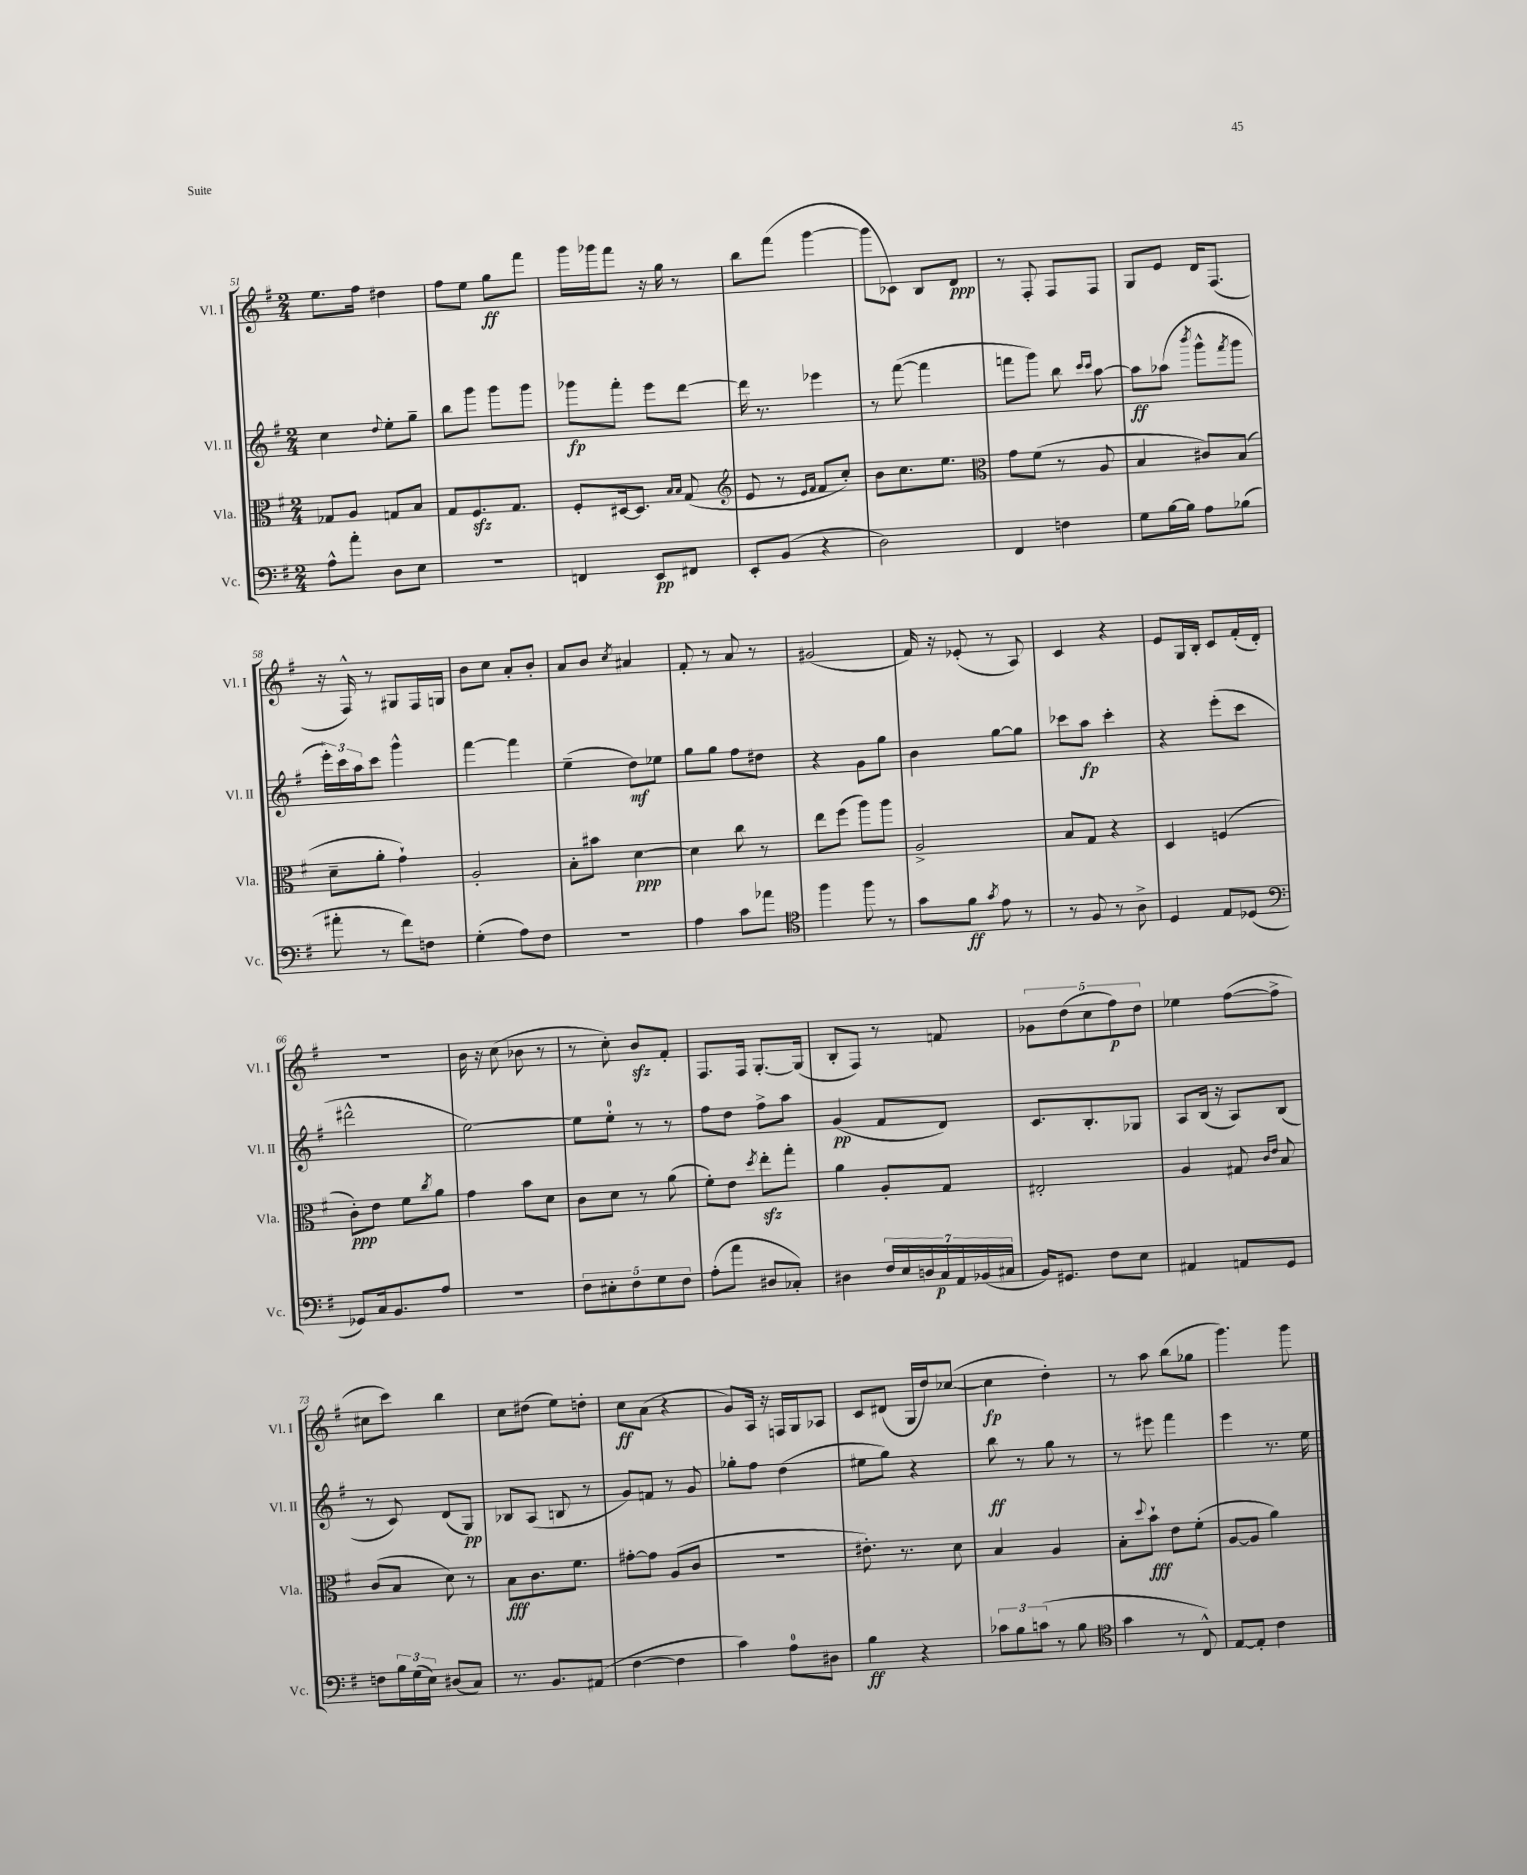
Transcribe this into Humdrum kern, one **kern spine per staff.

**kern	**dynam	**kern	**dynam	**kern	**dynam	**kern	**dynam
*part4	*part4	*part3	*part3	*part2	*part2	*part1	*part1
*staff4	*staff4	*staff3	*staff3	*staff2	*staff2	*staff1	*staff1
*I"Vc.	*	*I"Vla.	*	*I"Vl. II	*	*I"Vl. I	*
*I'Vc.	*	*I'Vla.	*	*I'Vl. II	*	*I'Vl. I	*
*clefF4	*	*clefC3	*	*clefG2	*	*clefG2	*
*k[f#]	*	*k[f#]	*	*k[f#]	*	*k[f#]	*
*M2/4	*	*M2/4	*	*M2/4	*	*M2/4	*
=51	=51	=51	=51	=51	=51	=51	=51
8A^^\L	.	8G-X/L	.	4cc\	.	8.ee\L	.
8a'\J	.	8A/J	.	.	.	.	.
.	.	.	.	.	.	16ff#\Jk	.
.	.	.	.	8qqdd/	.	.	.
8D\L	.	8Gn/L	.	8ee'\L	.	4dd#X\	.
8E\J	.	8B/J	.	8gg~\J	.	.	.
=52	=52	=52	=52	=52	=52	=52	=52
2r	.	8G/L	.	8bb\L	.	8ff#\L	.
.	.	8.F#zz/	.	8ggg\J	.	8ee\J	.
.	.	.	.	8ggg\L	.	8gg\L	ff
.	.	8.G/J	.	.	.	.	.
.	.	.	.	8ggg\J	.	8fff#\J	.
=53	=53	=53	=53	=53	=53	=53	=53
4FFn/	.	8F#'/L	.	8ggg-X\L	fp	16ggg\LL	.
.	.	.	.	.	.	16ggg-X\J	.
.	.	[16D#X/k	.	8fff#'\J	.	8fff#\J	.
.	.	8.D#/J]	.	.	.	.	.
8EE/L	pp	.	.	8eee\L	.	16r	.
.	.	.	.	.	.	16gg\	.
.	.	16qqB/LL	.	.	.	.	.
.	.	16qqB/JJ	.	.	.	.	.
8FF#X/J	.	(8G/	.	[8ddd\J	.	8r	.
=54	=54	=54	=54	=54	=54	=54	=54
*	*	*clefG2	*	*	*	*	*
8EE'/L	.	8e/	.	16ddd\]	.	8bb\L	.
.	.	.	.	8.r	.	.	.
(8BB/J	.	8r	.	.	.	(8fff#\J	.
.	.	16qqe/LL	.	.	.	.	.
.	.	16qqf#/JJ	.	.	.	.	.
4r	.	8f#/L	.	4eee-X\	.	[4ggg\	.
.	.	8cc'/J)	.	.	.	.	.
=55	=55	=55	=55	=55	=55	=55	=55
2D\)	.	8b\L	.	8r	.	8ggg\L]	.
.	.	8.cc\	.	([8fff#\	.	8c-X\J)	.
.	.	.	.	4fff#\]	.	8B/L	.
.	.	8.ee\J	.	.	.	.	.
.	.	.	.	.	.	8d/J	ppp
=56	=56	=56	=56	=56	=56	=56	=56
*	*	*clefC3	*	*	*	*	*
4FF#/	.	8g\L	.	8fffn\L	.	8r	.
.	.	(8f#\J	.	8ggg\J)	.	8F#'/	.
4Fn\	.	8r	.	8bb\	.	8F#/L	.
.	.	.	.	16qqccc/LL	.	.	.
.	.	.	.	16qqccc/JJ	.	.	.
.	.	8A/	.	[8aa\	.	8F#/J	.
=57	=57	=57	=57	=57	=57	=57	=57
8G\L	.	4B/	.	8aa\L]	ff	8G/L	.
[16B\L	.	.	.	(8aa-X\J	.	8e/J	.
16B\JJ]	.	.	.	.	.	.	.
.	.	.	.	8qbbb/	.	.	.
8A\L	.	8c#X/L)	.	8ggg^^\L	.	16d/KL	.
.	.	.	.	.	.	(8.F#/J	.
.	.	.	.	8qfff#/	.	.	.
(8B-X\J	.	(8B/J	.	8ggg\J	.	.	.
!!LO:LB:g=z
=58	=58	=58	=58	=58	=58	=58	=58
8a#X'\	.	8d~\L	.	24eee'\LL)	.	16r	.
.	.	.	.	24ccc\	.	.	.
.	.	.	.	.	.	16F#^^/)	.
.	.	.	.	24aa\J	.	.	.
8r	.	8a'\J	.	8ccc\J	.	8r	.
8f#\L)	.	4g`\)	.	4ggg^^\	.	8G#X/L	.
8Fn\J	.	.	.	.	.	16F#/L	.
.	.	.	.	.	.	16Gn/JJ	.
=59	=59	=59	=59	=59	=59	=59	=59
(4G'\	.	2A'/	.	[4fff#\	.	8b\L	.
.	.	.	.	.	.	8cc\J	.
8A\L)	.	.	.	4fff#\]	.	8a'/L	.
8F#\J	.	.	.	.	.	8b'/J	.
=60	=60	=60	=60	=60	=60	=60	=60
2r	.	8B'\L	.	(4ee~\	.	8a/L	.
.	.	8b#X\J	.	.	.	8b/J	.
.	.	.	.	.	.	8qcc/	.
.	.	[4d\	ppp	8dd\L)	mf	4a#X/	.
.	.	.	.	8ee-X\J	.	.	.
=61	=61	=61	=61	=61	=61	=61	=61
4A\	.	4d\]	.	8gg\L	.	8f#'/	.
.	.	.	.	8gg\J	.	8r	.
8c\L	.	8cc\	.	8ff#\L	.	8a/	.
8a-X\J	.	8r	.	8dd#X\J	.	8r	.
=62	=62	=62	=62	=62	=62	=62	=62
*clefC4	*	*	*	*	*	*	*
4ff#\	.	8ee\L	.	4r	.	(2g#X/	.
.	.	(8ff#\J	.	.	.	.	.
8ff#\	.	8aa\L)	.	8g\L	.	.	.
8r	.	8aa\J	.	8gg\J	.	.	.
=63	=63	=63	=63	=63	=63	=63	=63
8g\L	.	2A^/	.	4b\	.	16f#/)	.
.	.	.	.	.	.	16r	.
8f#\J	ff	.	.	.	.	(8e-X'/	.
8qg/	.	.	.	.	.	.	.
8e\	.	.	.	[8gg\L	.	8r	.
8r	.	.	.	8gg\J]	.	8A/)	.
=64	=64	=64	=64	=64	=64	=64	=64
8r	.	8B/L	.	8ccc-X\L	.	4c/	.
8F#/	.	8G/J	.	8aa\J	fp	.	.
8r	.	4r	.	4ccc-'\	.	4r	.
8A^\	.	.	.	.	.	.	.
=65	=65	=65	=65	=65	=65	=65	=65
4D/	.	4D/	.	4r	.	8e/L	.
.	.	.	.	.	.	16G/L	.
.	.	.	.	.	.	16B'/JJ	.
8E/L	.	(4Fn/	.	(8eee'\L	.	8c/L	.
(8D-X/J	.	.	.	8ccc\J	.	(16f#'/L	.
.	.	.	.	.	.	16d'/JJ)	.
!!LO:LB:g=z
=66	=66	=66	=66	=66	=66	=66	=66
*clefF4	*	*	*	*	*	*	*
8GG-X/L)	.	8c'\L)	ppp	2ddd#X^^\	.	2r	.
16C/k	.	8e\J	.	.	.	.	.
8.BB/	.	.	.	.	.	.	.
.	.	8f#\L	.	.	.	.	.
.	.	8qcc/	.	.	.	.	.
8A/J	.	8a\J	.	.	.	.	.
=67	=67	=67	=67	=67	=67	=67	=67
2r	.	4g\	.	[2ee\)	.	16b\	.
.	.	.	.	.	.	16r	.
.	.	.	.	.	.	(8cc\	.
.	.	8b\L	.	.	.	8b-X\	.
.	.	8d\J	.	.	.	8r	.
=68	=68	=68	=68	=68	=68	=68	=68
10F#\L	.	8c\L	.	8ee\L]	.	8r	.
10E#X'\	.	.	.	.	.	.	.
.	.	8d\J	.	8ee'\J	.	8cc'\)	.
10F#\	.	.	.	.	.	.	.
.	.	8r	.	8r	.	8bzz/L	.
10G\	.	.	.	.	.	.	.
.	.	(8a\	.	8r	.	8f#'/J	.
10F#\J	.	.	.	.	.	.	.
=69	=69	=69	=69	=69	=69	=69	=69
(8A'\L	.	8f#'\L)	.	8ff#\L	.	8.F#/L	.
8a\J	.	8e\J	.	8dd\J	.	.	.
.	.	.	.	.	.	16F#/Jk	.
.	.	8qdd/	.	.	.	.	.
8D#X/L	.	8eezz'\L	.	8ff#^\L	.	[8.G'/L	.
8C-X'/J)	.	8gg'\J	.	8aa\J	.	.	.
.	.	.	.	.	.	(16G/Jk]	.
=70	=70	=70	=70	=70	=70	=70	=70
4D#X\	.	4a\	.	(4g/	pp	8B'/L	.
.	.	.	.	.	.	8F#/J)	.
28F#/LL	.	8A'/L	.	8f#/L	.	8r	.
28E/	.	.	.	.	.	.	.
28Dn/	.	.	.	.	.	.	.
28C/	p	.	.	.	.	.	.
.	.	8G/J	.	8d/J)	.	8fn/	.
28AA/	.	.	.	.	.	.	.
(28BB-X/	.	.	.	.	.	.	.
28C#X/JJ	.	.	.	.	.	.	.
=71	=71	=71	=71	=71	=71	=71	=71
16BB/KL)	.	2E#X'/	.	8.c/L	.	10g-X\L	.
8.GG#X/J	.	.	.	.	.	.	.
.	.	.	.	.	.	(10dd\	.
.	.	.	.	8.B'/	.	.	.
.	.	.	.	.	.	10cc\	.
8F#\L	.	.	.	.	.	.	.
.	.	.	.	.	.	10ff#\)	p
8E\J	.	.	.	8G-X/J	.	.	.
.	.	.	.	.	.	10dd\J	.
=72	=72	=72	=72	=72	=72	=72	=72
4AA#X/	.	4A/	.	8A/L	.	4ee-X\	.
.	.	.	.	(16B/Jk	.	.	.
.	.	.	.	16r	.	.	.
8AAn/L	.	8G#X/	.	8A/L)	.	([8ff#\L	.
.	.	16qqc/LL	.	.	.	.	.
.	.	16qqe/JJ	.	.	.	.	.
8GG/J	.	8B/	.	(8B/J	.	8ff#^\J]	.
!!LO:LB:g=z
=73	=73	=73	=73	=73	=73	=73	=73
8Fn\L	.	(8c/L	.	8r	.	8cc#X\L	.
24B\L	.	8B/J	.	8c/)	.	8ccc\J)	.
(24G\	.	.	.	.	.	.	.
24E\JJ)	.	.	.	.	.	.	.
(8D#X/L	.	8d\)	.	(8d/L	.	4bb\	.
8C/J)	.	8r	.	8G/J)	pp	.	.
=74	=74	=74	=74	=74	=74	=74	=74
8.r	.	8B\L	fff	8B-X/L	.	8cc\L	.
.	.	8.c\	.	(8A/J	.	(8dd#X\J	.
8.BB/L	.	.	.	.	.	.	.
.	.	.	.	8Bn/	.	8ee\L)	.
.	.	8.f#\J	.	.	.	.	.
(8AA#X/J	.	.	.	8r	.	8ddn'\J	.
=75	=75	=75	=75	=75	=75	=75	=75
[4F#\	.	[8g#X'\L	.	8g/L)	.	8cc\L	ff
.	.	8g#\J]	.	8fn/J	.	(8a\J	.
4F#\]	.	(8A/L	.	8r	.	4r	.
.	.	8c/J	.	8g/	.	.	.
=76	=76	=76	=76	=76	=76	=76	=76
4c\)	.	2r	.	8gg-X'\L	.	8g/L)	.
.	.	.	.	8ff#\J	.	16A/Jk	.
.	.	.	.	.	.	16r	.
8A\L	.	.	.	(4dd\	.	16Fn/LL	.
.	.	.	.	.	.	16G/J	.
8D#X\J	.	.	.	.	.	8A-X/J	.
=77	=77	=77	=77	=77	=77	=77	=77
4B\	ff	8.e#X'\)	.	8ee#X\L	.	8c/L	.
.	.	.	.	8gg\J)	.	(8d#X/J	.
.	.	8.r	.	.	.	.	.
4r	.	.	.	4r	.	16G/LL	.
.	.	.	.	.	.	16dd/J)	.
.	.	8d\	.	.	.	([8cc-X/J	.
=78	=78	=78	=78	=78	=78	=78	=78
12c-X\L	.	4B/	.	8bb\	ff	4cc-\]	fp
12B\	.	.	.	.	.	.	.
.	.	.	.	8r	.	.	.
(12cn\J	.	.	.	.	.	.	.
8r	.	4A/	.	8gg\	.	4dd'\)	.
8B\	.	.	.	8r	.	.	.
=79	=79	=79	=79	=79	=79	=79	=79
*clefC4	*	*	*	*	*	*	*
4g\	.	8B'\L	.	8r	.	8r	.
.	.	8qqdd/	.	.	.	.	.
.	.	8b`\J	fff	8eee#X\	.	8aa\	.
8r	.	8e\L	.	4fff#\	.	(8bb\L	.
8C^^/)	.	(8f#'\J	.	.	.	8gg-X\J	.
=80	=80	=80	=80	=80	=80	=80	=80
[8E/L	.	[8A/L	.	4eee\	.	4.ggg\)	.
8E'/J]	.	8A/J]	.	.	.	.	.
4c\	.	4a\)	.	8.r	.	.	.
.	.	.	.	.	.	8ggg\	.
.	.	.	.	16ee\	.	.	.
==	==	==	==	==	==	==	==
*-	*-	*-	*-	*-	*-	*-	*-
